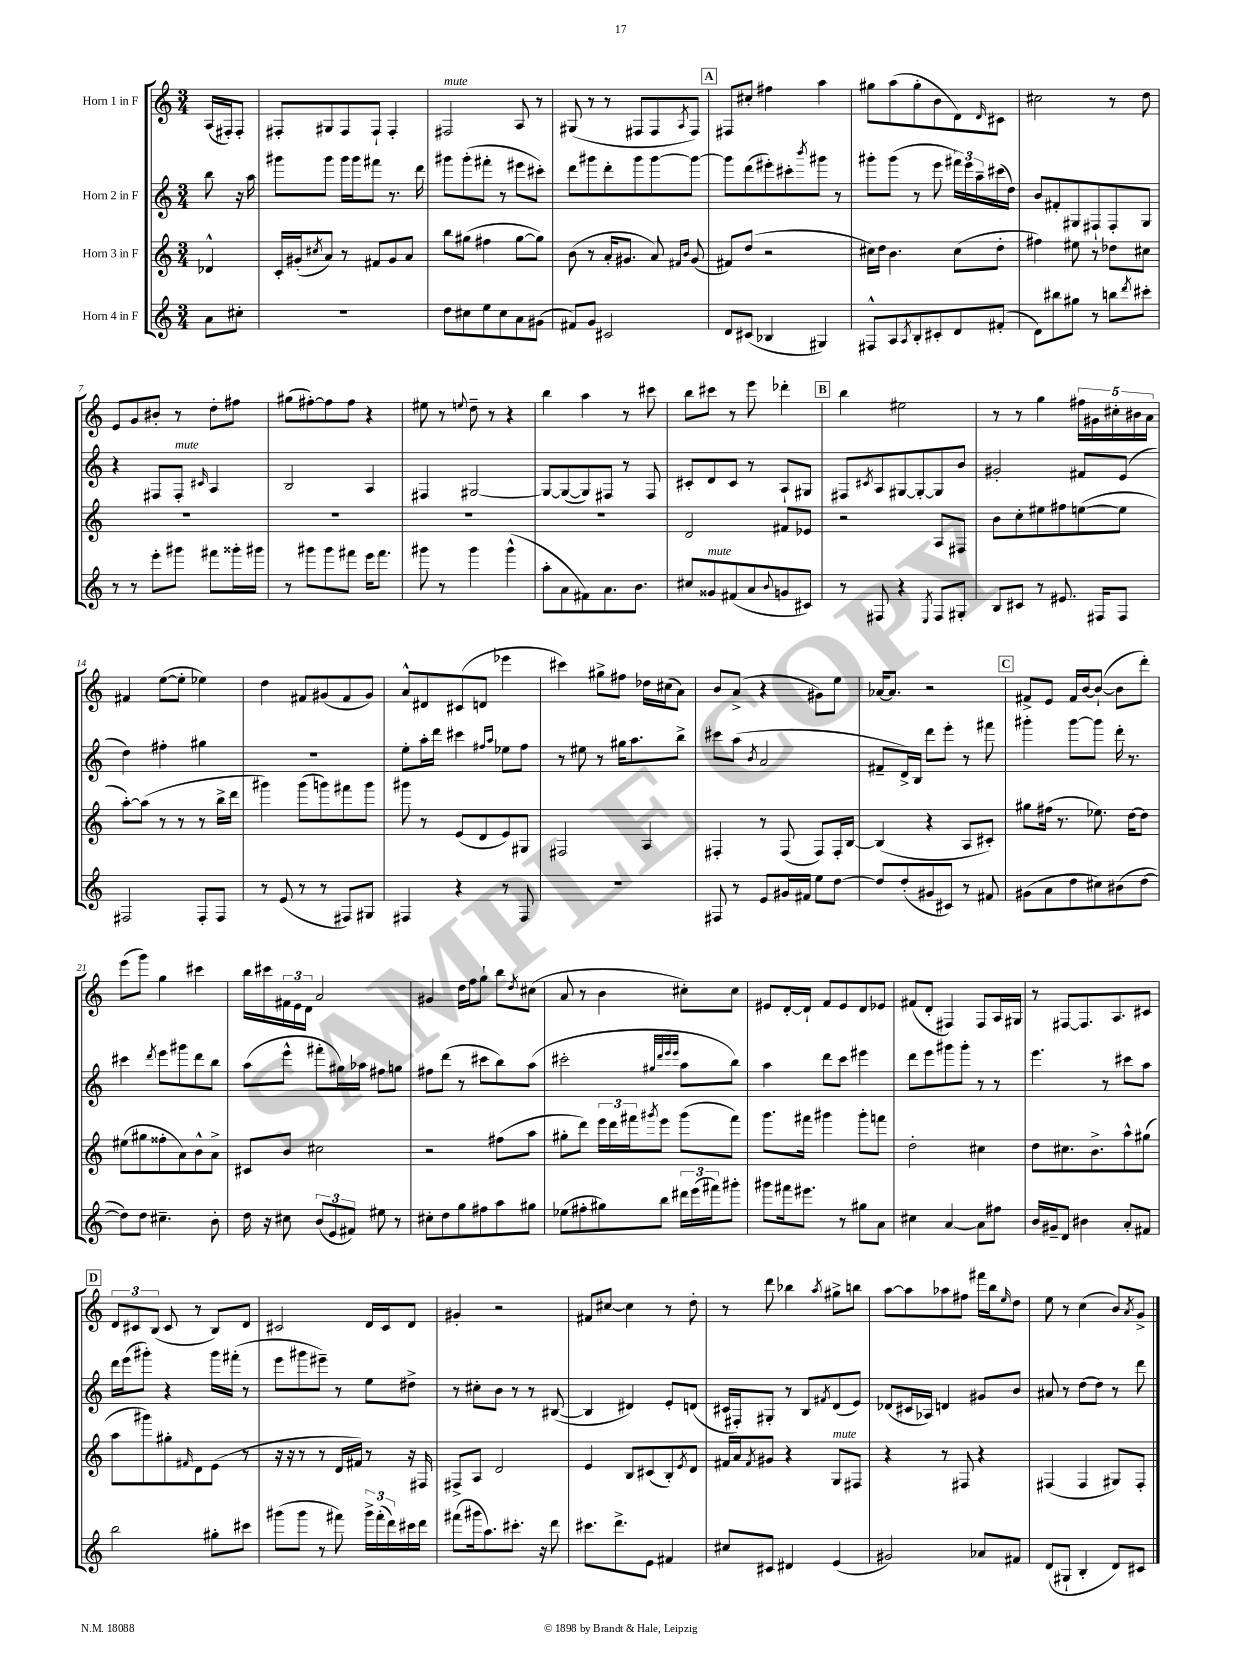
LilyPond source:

<<
\new StaffGroup <<
\new Staff = "s0" \with { instrumentName = "Horn 1 in F" } {
    \clef treble \key c \major \numericTimeSignature \time 3/4 \partial 4
    a16( fis16-.) fis8-. |
    fis8-. gis8 fis8 fis8-! fis4-. |
    fis2^\markup { \italic "mute" } a8 r8 |
    gis8( r8 r8 fis8 fis8 \acciaccatura { a8 } fis8) |
    \mark \markup { \box "A" } fis8 cis''8-. fis''4 a''4 |
    gis''8 a''8( gis''8-. b'8 d'8) \grace { d'16 } cis'8 |
    cis''2 r8 d''8 |
    e'8 g'8 bis'8-. r8 d''8-. fis''8 |
    gis''8( fis''8~-.) fis''8 fis''8 r4 |
    eis''8 r8 \appoggiatura { e''8 } d''8-- r8 r4 |
    b''4 a''4 r8 cis'''8 |
    b''8 cis'''8 r8 e'''8 des'''4-. |
    \mark \markup { \box "B" } b''4 eis''2 |
    r8 r8 g''4 \tuplet 5/4 { fis''16 gis'16 cis''16-. bis'16 a'16 } |
    fis'4 e''8~( e''8-. ees''4) |
    d''4 fis'8 gis'8( fis'8 gis'8) |
    a'8-^ dis'8 cis'8( d'8 ees'''4 |
    cis'''4) gis''8-> fis''8 des''16 cis''16( a'8) |
    b'8 a'8->( r4 gis'8) e''8 |
    aes'16~ aes'8. r2 |
    \mark \markup { \box "C" } fis'8-> e'8 fis'16 b'16~ b'8~-!( b'8 d'''8-.) |
    e'''8( g'''8) g''4 cis'''4 |
    b''16 cis'''16 \tuplet 3/2 { fis'16 e'16 d'16 } a'2 |
    gis'4 d''16 f''16 g''8-! b''8 \acciaccatura { d''8 } cis''8( |
    a'8 r8 b'4 cis''8-.) cis''8 |
    eis'8 d'16~-. d'16-! f'8 eis'8 d'8 ees'8 |
    fis'8( d'8-. fis4) fis8 a16 gis16 |
    r8 fis8~ fis8. a8. cis'8 |
    \mark \markup { \box "D" } \tuplet 3/2 { d'8 cis'8 b8( } cis'8 r8 b8) d'8 |
    cis'2 d'16 cis'16 d'8 |
    gis'4-. r2 |
    fis'8 cis''8~ cis''4 r8 d''8-. |
    r8 d'''8 bes''4 \acciaccatura { a''8 } gis''8-> b''8 |
    a''8~ a''8 aes''8 fis''8 fis'''16 b''16 \grace { e''16 } d''8 |
    e''8 r8 c''4( b'8) \acciaccatura { a'8 } g'8-> \bar "|." |
}
\new Staff = "s1" \with { instrumentName = "Horn 2 in F" } {
    \clef treble \key c \major \numericTimeSignature \time 3/4 \partial 4
    b''8 r16 a''16 |
    gis'''8 gis'''8 gis'''16 gis'''16 fis'''8 r8. d'''16 |
    gis'''8 gis'''8-.( fis'''8-. r8 eis'''8 cis'''8-.) |
    d'''8 gis'''8 d'''8-. gis'''8 gis'''8~ gis'''8~ |
    \mark \markup { \box "A" } gis'''8 d'''8( eis'''8-.) cis'''8-. \acciaccatura { b'''8 } gis'''8 r8 |
    gis'''8-. gis'''8( r8 e'''8 \tuplet 3/2 { fis'''16) e'''16 a''16-- } cis'''16( d''16) |
    b'8 fis'8-. gis8 fis8-! fis8-. gis8 |
    r4 fis8 fis8-.^\markup { \italic "mute" } \grace { cis'16 } a4 |
    b2 a4 |
    fis4 gis2~ |
    gis8~ gis8~( gis8) fis8 r8 fis8 |
    cis'8-. d'8 cis'8 r8 a8-! gis8 |
    \mark \markup { \box "B" } fis8 \acciaccatura { cis'8 } a8 gis8~ gis8~-. gis8 b'8 |
    gis'2-. fis'8 e'8( |
    d''4) fis''4-. gis''4 |
    R2. |
    e''8-. a''16-. d'''16 cis'''4 \grace { fis''16 a''16 } ees''8 fis''8 |
    r8 eis''8 r8 gis''16 a''8. b''8-> |
    cis'''8 a''8( \acciaccatura { b'8 } a'2 |
    fis'8-- d'16->) b16 d'''8 e'''8-. r8 fis'''8 |
    \mark \markup { \box "C" } gis'''4-. gis'''8~ gis'''8 d'''16-. r8. |
    cis'''4 \acciaccatura { d'''8 } e'''8 gis'''8 d'''8 b''8 |
    a''8( e'''8-^ fis'''8-. gis''16) aes''16 fis''8 g''8 |
    fis''8 d'''8( r8 cis'''8 b''8) a''8( |
    cis'''2-. \grace { gis''32 d'''32 e'''32 e'''32 } a''8 b''8) |
    a''4 d'''8 c'''8 eis'''4 |
    d'''8 e'''8 gis'''8 gis'''8-. r8 r8 |
    e'''4. r8 cis'''8 a''8 |
    \mark \markup { \box "D" } d'''16 e'''16( gis'''8-.) r4 gis'''16 fis'''16-.( r8 |
    e'''8 gis'''8 eis'''8--) r8 e''8 dis''8-> |
    r8 cis''8-. b'8 r8 r8 bis8~( |
    bis4 dis'4) e'8-. d'8( |
    cis'16 fis16-.) gis8-. r8 b8 \acciaccatura { fis'8 } d'8( e'8) |
    des'8( cis'16 aes16) d'4 gis'8 b'8 |
    ais'8 r8 d''8~ d''8 r8 d'''8 \bar "|." |
}
\new Staff = "s2" \with { instrumentName = "Horn 3 in F" } {
    \clef treble \key c \major \numericTimeSignature \time 3/4 \partial 4
    des'4-^ |
    c'16-. gis'16-.( \acciaccatura { cis''8 } a'8) r8 fis'8 gis'8 a'8 |
    b''8 gis''8( fis''4 gis''8~ gis''8) |
    b'8( r8 a'16-. gis'8. a'8) \grace { fis'16 b'16 } gis'8( |
    \mark \markup { \box "A" } fis'8) d''8( r2 |
    cis''16) d''16 b'4. cis''8( d''8-. |
    fis''4) eis''8 r8 des''8 cis''8 |
    R2. |
    R2. |
    R2. |
    R2. |
    d'2 fis'8 ees'8 |
    \mark \markup { \box "B" } r2 a8 fis8 |
    b'8 c''8-. eis''8 fis''8 e''8~( e''8 |
    a''8~-.) a''8( r8 r8 r8 b''16-> d'''16 |
    gis'''4) gis'''8( g'''8) fis'''8 g'''8 |
    gis'''8 r8 e'8( d'8 e'8) gis8 |
    fis2 a4 |
    fis4-. r8 fis8( fis8) fis16-. b16~ |
    b4( r4 a8 cis'8-.) |
    \mark \markup { \box "C" } gis''8 fis''16( r8. ees''8.) d''16~ d''8 |
    eis''8( gis''8 fisis''8-. a'8) b'8-^ a'8-> |
    cis'8 b'8 cis''2 |
    r2 fis''8( a''8 |
    gis''8-. d'''8) \tuplet 3/2 { e'''16 d'''16 fis'''16 } \acciaccatura { gis'''8 } e'''8 gis'''8( fis'''8) |
    g'''8. fis'''16 gis'''4 gis'''8-. f'''8 |
    d''2-. cis''4 |
    d''8 cis''8. b'8.-> a''8-^ gis''8( |
    \mark \markup { \box "D" } a''8 gis'''8) gis''8-. \grace { fis'16 } d'8 e'8( r8 |
    r16 r16 r8 r8 d'16 fis'16) r8 r16 fis16 |
    fis8-> a8 d'2 |
    e'4 b8 cis'8( b8-.) \acciaccatura { e'8 } d'8 |
    fis'16 a'16 \acciaccatura { fis'8 } gis'8 r4 g8^\markup { \italic "mute" } fis8 |
    r4 r8 fis8 r4 |
    fis4( fis4 gis8) fis8-. \bar "|." |
}
\new Staff = "s3" \with { instrumentName = "Horn 4 in F" } {
    \clef treble \key c \major \numericTimeSignature \time 3/4 \partial 4
    a'8 cis''8-. |
    R2. |
    d''8 cis''8 e''8 cis''8 a'8 gis'8( |
    fis'8) g'8 cis'2 |
    \mark \markup { \box "A" } d'8 cis'8( bes4 gis4) |
    fis8-^ a8 \acciaccatura { a8 } b8-. cis'8-. d'8 fis'8-.( |
    d'8) bis''8 gis''8 r8 b''8 \acciaccatura { d'''8 } cis'''8-. |
    r8 r8 e'''8-. gis'''8 fis'''8 gisis'''16-. gis'''16 |
    r8 gis'''8 gis'''8 fis'''8 e'''16 fis'''8. |
    gis'''8 r8 gis'''4 gis'''4-^( |
    a''8-. a'8 fis'8) a'8. b'8. |
    cis''8 gisis'8^\markup { \italic "mute" } fis'8( a'8 \appoggiatura { b'8 } g'8 cis'8) |
    \mark \markup { \box "B" } r8 fis8 r4 \acciaccatura { e8 } fis8 gis8-. |
    b8 cis'8 r8 eis'8. fis16 fis8 |
    fis2 fis8-. fis8 |
    r8 e'8( r8 r8 fis8) gis8 |
    fis4 r4 r8 fis8 |
    R2. |
    fis8 r8 e'8 gis'16 fis'16 e''8 d''8~ |
    d''8 d''8-.( gis'8 cis'8) r8 fis'8 |
    \mark \markup { \box "C" } gis'8( a'8 d''8 cis''8) bis'8( d''8~ |
    d''8) d''8 cis''4.-- b'8-. |
    d''16 r16 cis''8 \tuplet 3/2 { b'8( e'8 fis'8) } eis''8 r8 |
    cis''8-. d''8 g''8 fis''8 a''8 gis''8 |
    ees''8( fis''8-. gis''8) b''8 \tuplet 3/2 { dis'''16 e'''16( fis'''16) } gis'''8-. |
    gis'''8 fis'''16 eis'''8. r8 gis''8 a'8 |
    cis''4 a'4~ a'8 fis''8 |
    b'16 gis'16-- d'8 bis'4 a'8-. fis'8 |
    \mark \markup { \box "D" } b''2 gis''8-. cis'''8 |
    gis'''8( gis'''8 r8 fis'''8) \tuplet 3/2 { gis'''16-> fis'''16-.( d'''16) } cis'''16 d'''16 |
    fis'''8( gis'''16 a''8.) cis'''8.-. r16 d'''8 |
    cis'''8. d'''8.-> e'8 fis'4 |
    cis''8 cis'8 dis'4 e'4( |
    gis'2) aes'8 fis'8 |
    d'8( gis8-! b4-. d'8) cis'8 \bar "|." |
}
>>
>>
